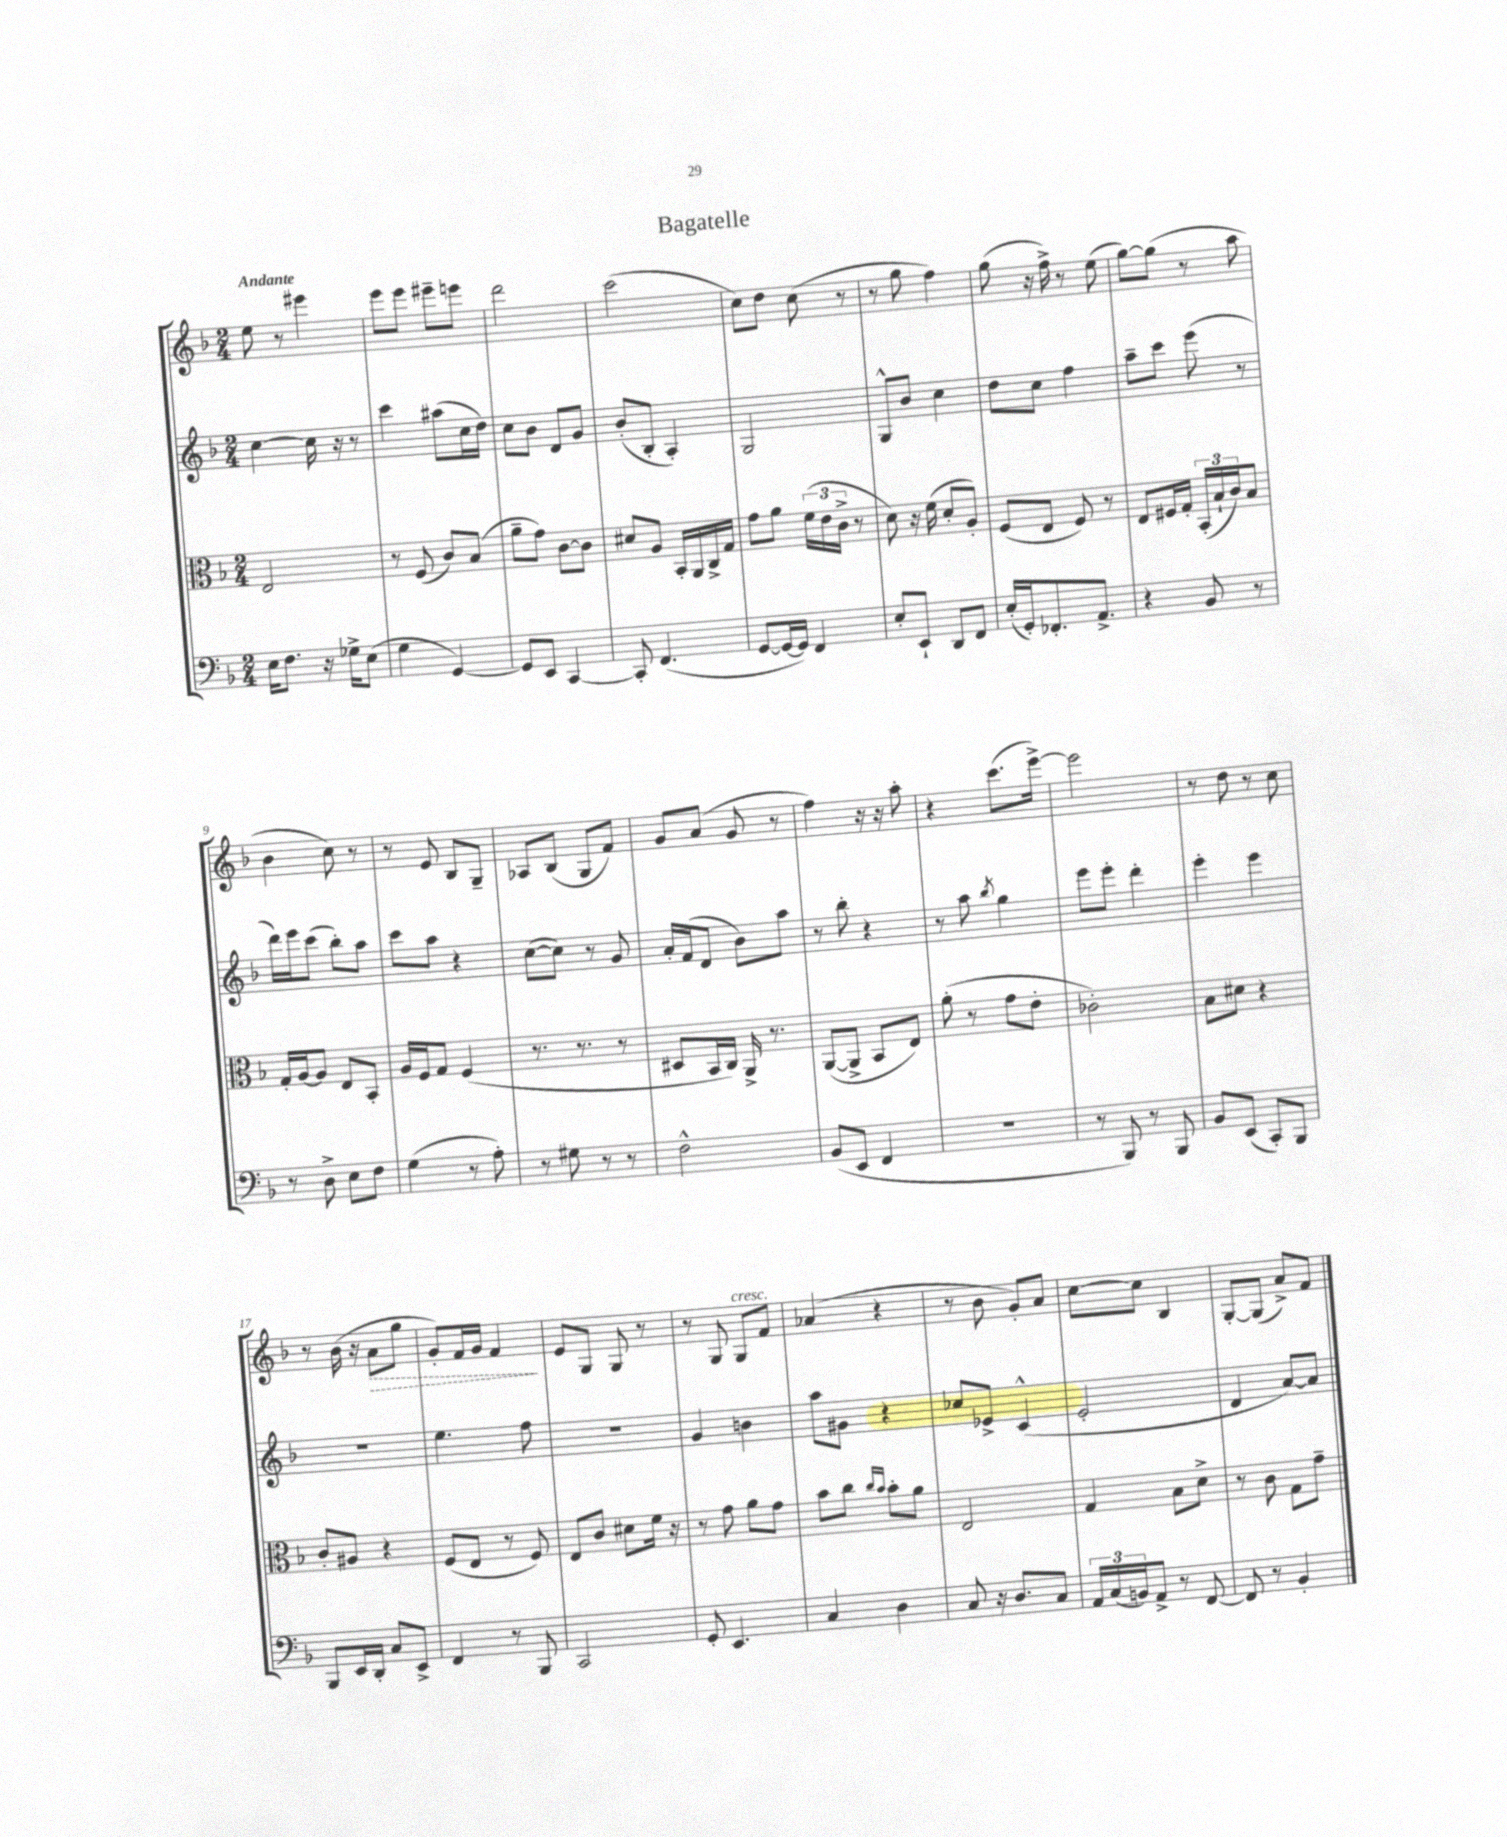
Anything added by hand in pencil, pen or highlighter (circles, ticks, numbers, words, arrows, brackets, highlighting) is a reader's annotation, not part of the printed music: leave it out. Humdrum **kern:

**kern	**kern	**kern	**kern
*staff4	*staff3	*staff2	*staff1
*clefF4	*clefC3	*clefG2	*clefG2
*k[b-]	*k[b-]	*k[b-]	*k[b-]
*M2/4	*M2/4	*M2/4	*M2/4
16E	2E	[4cc	8ee
8.F	.	.	.
.	.	.	8r
16r	.	16cc]	4eee#
16G-^	.	16r	.
(8E	.	8r	.
=	=	=	=
4G	8r	4ccc	8eee
.	(8F	.	8eee
[4GG)	8c)	(8aa#	8eee#~
.	(8B-	16cc	8eee
.	.	16dd)	.
=	=	=	=
8GG]	8a~	8cc	2ddd
8EE	8g)	8b-	.
[4CC	[8c	8d	.
.	8c]	8g	.
=	=	=	=
8CC']	8d#	(8b-'	(2ccc
(4.FF	8A	8B-'	.
.	16BB-'	4A')	.
.	16AA	.	.
.	16C^	.	.
.	16G	.	.
=	=	=	=
[8GG	8g	2G	8cc)
16GG_	8a	.	8dd
16GG])	.	.	.
4FF	(24f	.	(8cc
.	24e	.	.
.	24c^	.	.
.	8r	.	8r
=	=	=	=
8E'	8d)	8G^^	8r
8EE`	16r	8b-	8gg
.	(16f	.	.
8DD	8d'	4cc	4ff)
8FF	8A')	.	.
=	=	=	=
(16E'	(8F	8dd	(8gg
16GG')	.	.	.
8.FF-'	8E	8cc	16r
.	.	.	16ff^)
.	8F)	4ff	8r
8.AA^	.	.	.
.	8r	.	(8ee
=	=	=	=
4r	8E	8aa~	[8gg)
.	16F#	8ccc	(8gg]
.	16G'	.	.
8BB-	(24BB-'	(8eee	8r
.	24B-`	.	.
.	24c)	.	.
8r	8B-	8r	8aa
=	=	=	=
8r	16G'	16ddd)	4b-
.	[16A	16eee	.
8D^	8A]	(8ccc	.
8E	8E	8bb-')	8cc)
8F	8BB-'	8aa	8r
=	=	=	=
(4G	16A	8ccc	8r
.	16F	.	.
.	8G	8aa	8e
8r	(4F	4r	8B-
8A')	.	.	8G~
=	=	=	=
8r	8.r	([8cc	8A-
8G#	.	8cc])	(8B-
.	8.r	.	.
8r	.	8r	8G
8r	8r	8g	8f)
=	=	=	=
2F^^	8D#	16a'	8g
.	.	(16f	.
.	16BB-	8d	(8a
.	16C)	.	.
.	16AA^	8b-)	8g
.	8.r	.	.
.	.	8aa	8r
=	=	=	=
(8BB-	([8AA	8r	4ff)
8EE	8AA^]	8bb-'	.
4FF	8BB-	4r	16r
.	.	.	16r
.	8E)	.	8aa'
=	=	=	=
2r	(8a'	8r	4r
.	8r	8aa	.
.	.	8qbb-	.
.	8g	4gg	(8.ccc
.	8e'	.	.
.	.	.	[16eee^)
=	=	=	=
8r	2c-')	8eee	2eee]
8BBB-)	.	8eee'	.
8r	.	4ddd'	.
8BBB-	.	.	.
=	=	=	=
8BB-	8B-	4eee'	8r
(8EE	8d#	.	8dd
8CC')	4r	4eee	8r
8BBB-	.	.	8cc
=	=	=	=
8BBB-	8c'	2r	8r
16EE	8A#	.	(16b-
16DD'	.	.	16r
8C	4r	.	8a
8EE^	.	.	8gg
=	=	=	=
4FF	(8F	4.ee	8g')
.	8E	.	16f
.	.	.	16g
8r	8r	.	4f
8BBB-	8F)	8ff	.
=	=	=	=
2CC	8E	2r	8e
.	8c	.	8G
.	8d#	.	8G
.	16f	.	8r
.	16r	.	.
=	=	=	=
8GG'	8r	4g	8r
4.EE	8g	.	8G
.	8a	4b	8G
.	8g	.	8f
=	=	=	=
4C	8b-	8aa	(4a-
.	8cc	8g#	.
.	16qqcc	.	.
.	16qqb-	.	.
4D	8b-'	4r	4r
.	8a	.	.
=	=	=	=
8C	2E	8cc-	8r
16r	.	8e-^	8b-
8.D	.	.	.
.	.	(4c^^	8g')
8C	.	.	8a
=	=	=	=
24AA	4G	2e'	[8cc
(24C	.	.	.
24BB)	.	.	.
8AA^	.	.	8cc]
8r	8B-	.	4B-
[8FF	8d^	.	.
=	=	=	=
8FF]	8r	4d	[8G'
8r	8c	.	(8G]
4BB-'	8G	[8a)	8a^)
.	8g~	8a]	8f
==	==	==	==
*-	*-	*-	*-
